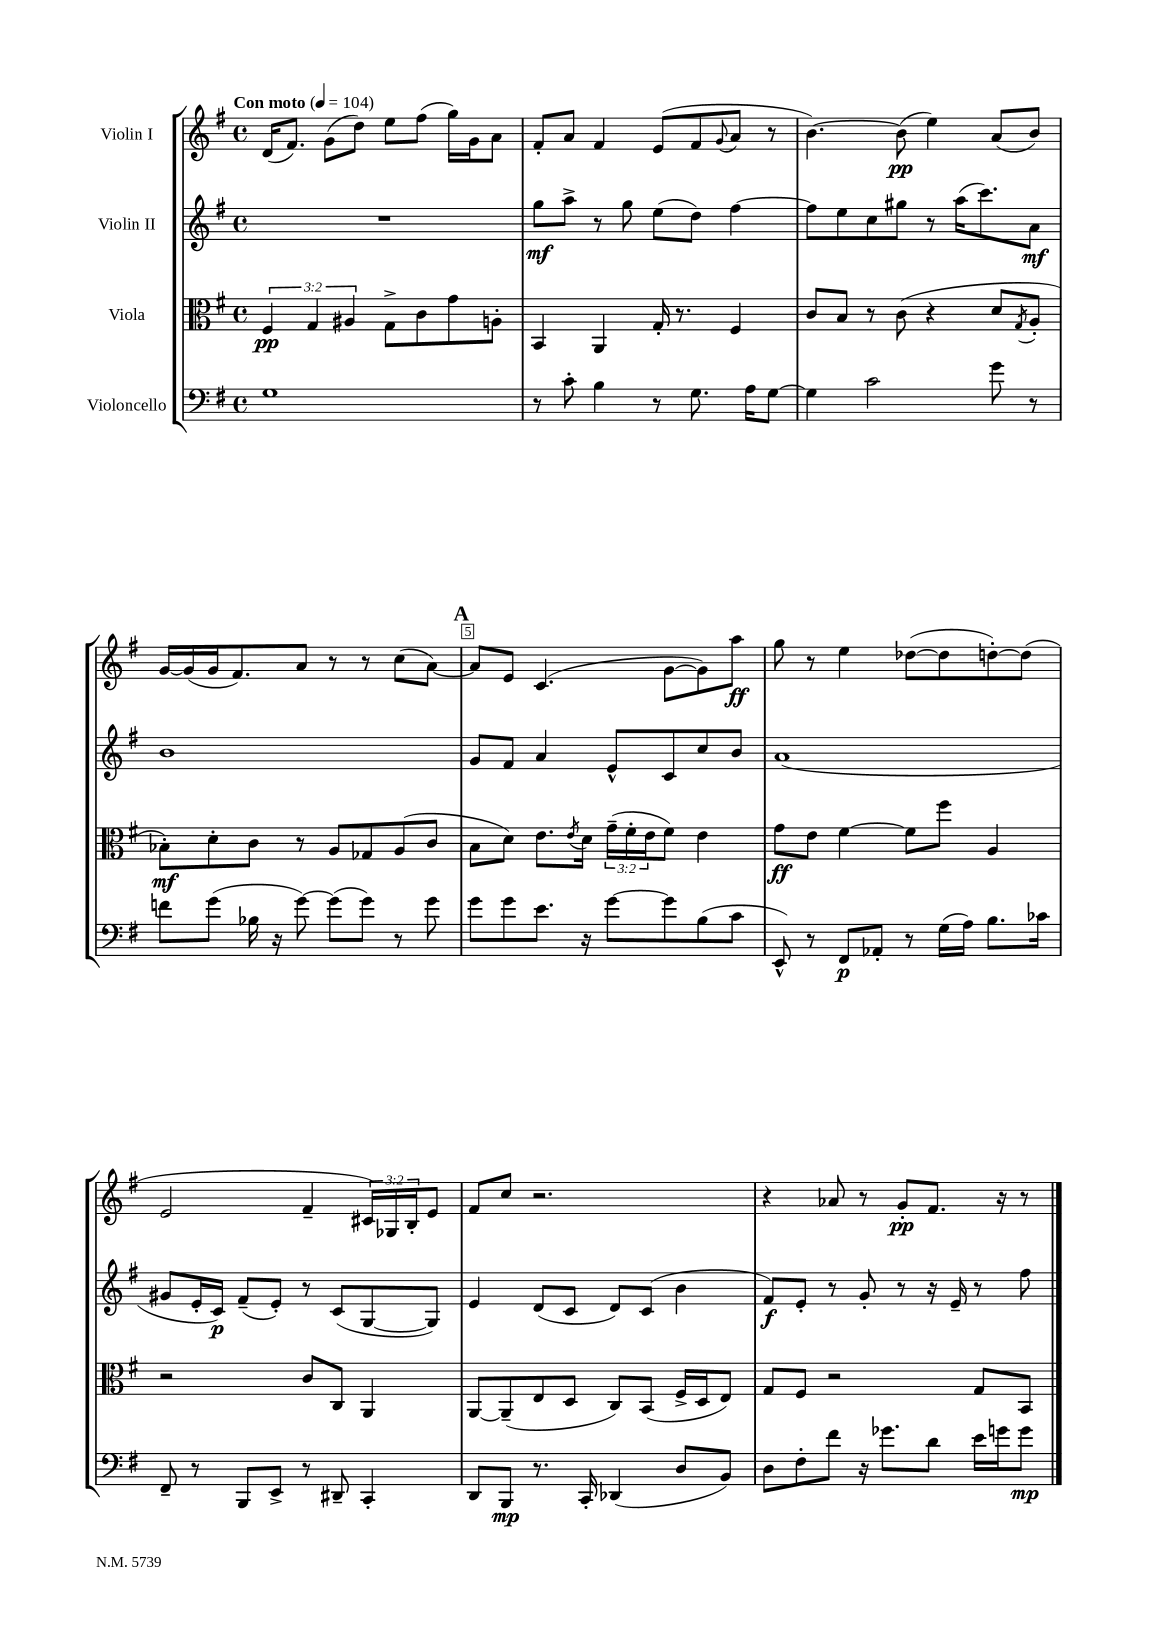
<<
\new StaffGroup <<
\new Staff = "s0" \with { instrumentName = "Violin I" } {
    \clef treble \key g \major \defaultTimeSignature \time 4/4 \override Staff.TupletNumber.text = #tuplet-number::calc-fraction-text \tempo "Con moto" 4 = 104
    d'16( fis'8.) g'8( d''8) e''8 fis''8( g''16) g'16 a'8 |
    fis'8-. a'8 fis'4 e'8( fis'8 \appoggiatura { g'8 } a'8 r8 |
    b'4.~) b'8\pp( e''4) a'8( b'8) |
    g'16~ g'16( g'16 fis'8.) a'8 r8 r8 c''8( a'8~) |
    \mark \markup { \bold "A" } a'8 e'8 c'4.( g'8~ g'8) a''8\ff |
    g''8 r8 e''4 des''8~( des''8 d''8~-.) d''8( |
    e'2 fis'4-- \tuplet 3/2 { cis'16) ges16 b16-. } e'8 |
    fis'8 c''8 r2. |
    r4 aes'8 r8 g'8-.\pp fis'8. r16 r8 \bar "|." |
}
\new Staff = "s1" \with { instrumentName = "Violin II" } {
    \clef treble \key g \major \defaultTimeSignature \time 4/4
    R1 |
    g''8\mf a''8-> r8 g''8 e''8( d''8) fis''4~ |
    fis''8 e''8 c''8 gis''8 r8 a''16( c'''8.) a'8\mf |
    b'1 |
    \mark \markup { \bold "A" } g'8 fis'8 a'4 e'8-^ c'8 c''8 b'8 |
    a'1( |
    gis'8 e'16-. c'16\p) fis'8--( e'8-.) r8 c'8( g8~ g8) |
    e'4 d'8( c'8 d'8) c'8( b'4 |
    fis'8\f) e'8-. r8 g'8-. r8 r16 e'16-- r8 fis''8 \bar "|." |
}
\new Staff = "s2" \with { instrumentName = "Viola" } {
    \clef alto \key g \major \defaultTimeSignature \time 4/4 \override Staff.TupletNumber.text = #tuplet-number::calc-fraction-text
    \tuplet 3/2 { fis4\pp g4 ais4 } g8-> c'8 g'8 a8-. |
    b,4 a,4 g16-. r8. fis4 |
    c'8 b8 r8 c'8( r4 d'8 \acciaccatura { g8 } a8-. |
    bes8-.\mf) d'8-. c'8 r8 a8 ges8 a8( c'8 |
    \mark \markup { \bold "A" } b8 d'8) e'8. \acciaccatura { e'8 } d'16 \tuplet 3/2 { g'16--( fis'16-. e'16 } fis'8) e'4 |
    g'8\ff e'8 fis'4~ fis'8 fis''8 a4 |
    r2 c'8 c8 a,4 |
    a,8~ a,8--( e8 d8 c8) b,8( fis16-> d16 e8) |
    g8 fis8 r2 g8 b,8 \bar "|." |
}
\new Staff = "s3" \with { instrumentName = "Violoncello" } {
    \clef bass \key g \major \defaultTimeSignature \time 4/4
    g1 |
    r8 c'8-. b4 r8 g8. a16 g8~ |
    g4 c'2 g'8 r8 |
    f'8 g'8( bes16 r16 g'8~) g'8( g'8) r8 g'8 |
    \mark \markup { \bold "A" } g'8 g'8 e'8. r16 g'8~ g'8 b8( c'8 |
    e,8-^) r8 fis,8\p aes,8-. r8 g16( a16) b8. ces'16 |
    fis,8-- r8 b,,8 e,8-> r8 dis,8-- c,4-. |
    d,8 b,,8\mp r8. c,16-. des,4( d8 b,8) |
    d8 fis8-. fis'8 r16 ges'8. d'8 e'16 g'16 g'8\mp \bar "|." |
}
>>
>>
\layout { \context { \Score \override BarNumber.break-visibility = ##(#f #t #t) barNumberVisibility = #(every-nth-bar-number-visible 5) \override BarNumber.stencil = #(make-stencil-boxer 0.1 0.3 ly:text-interface::print) } }
